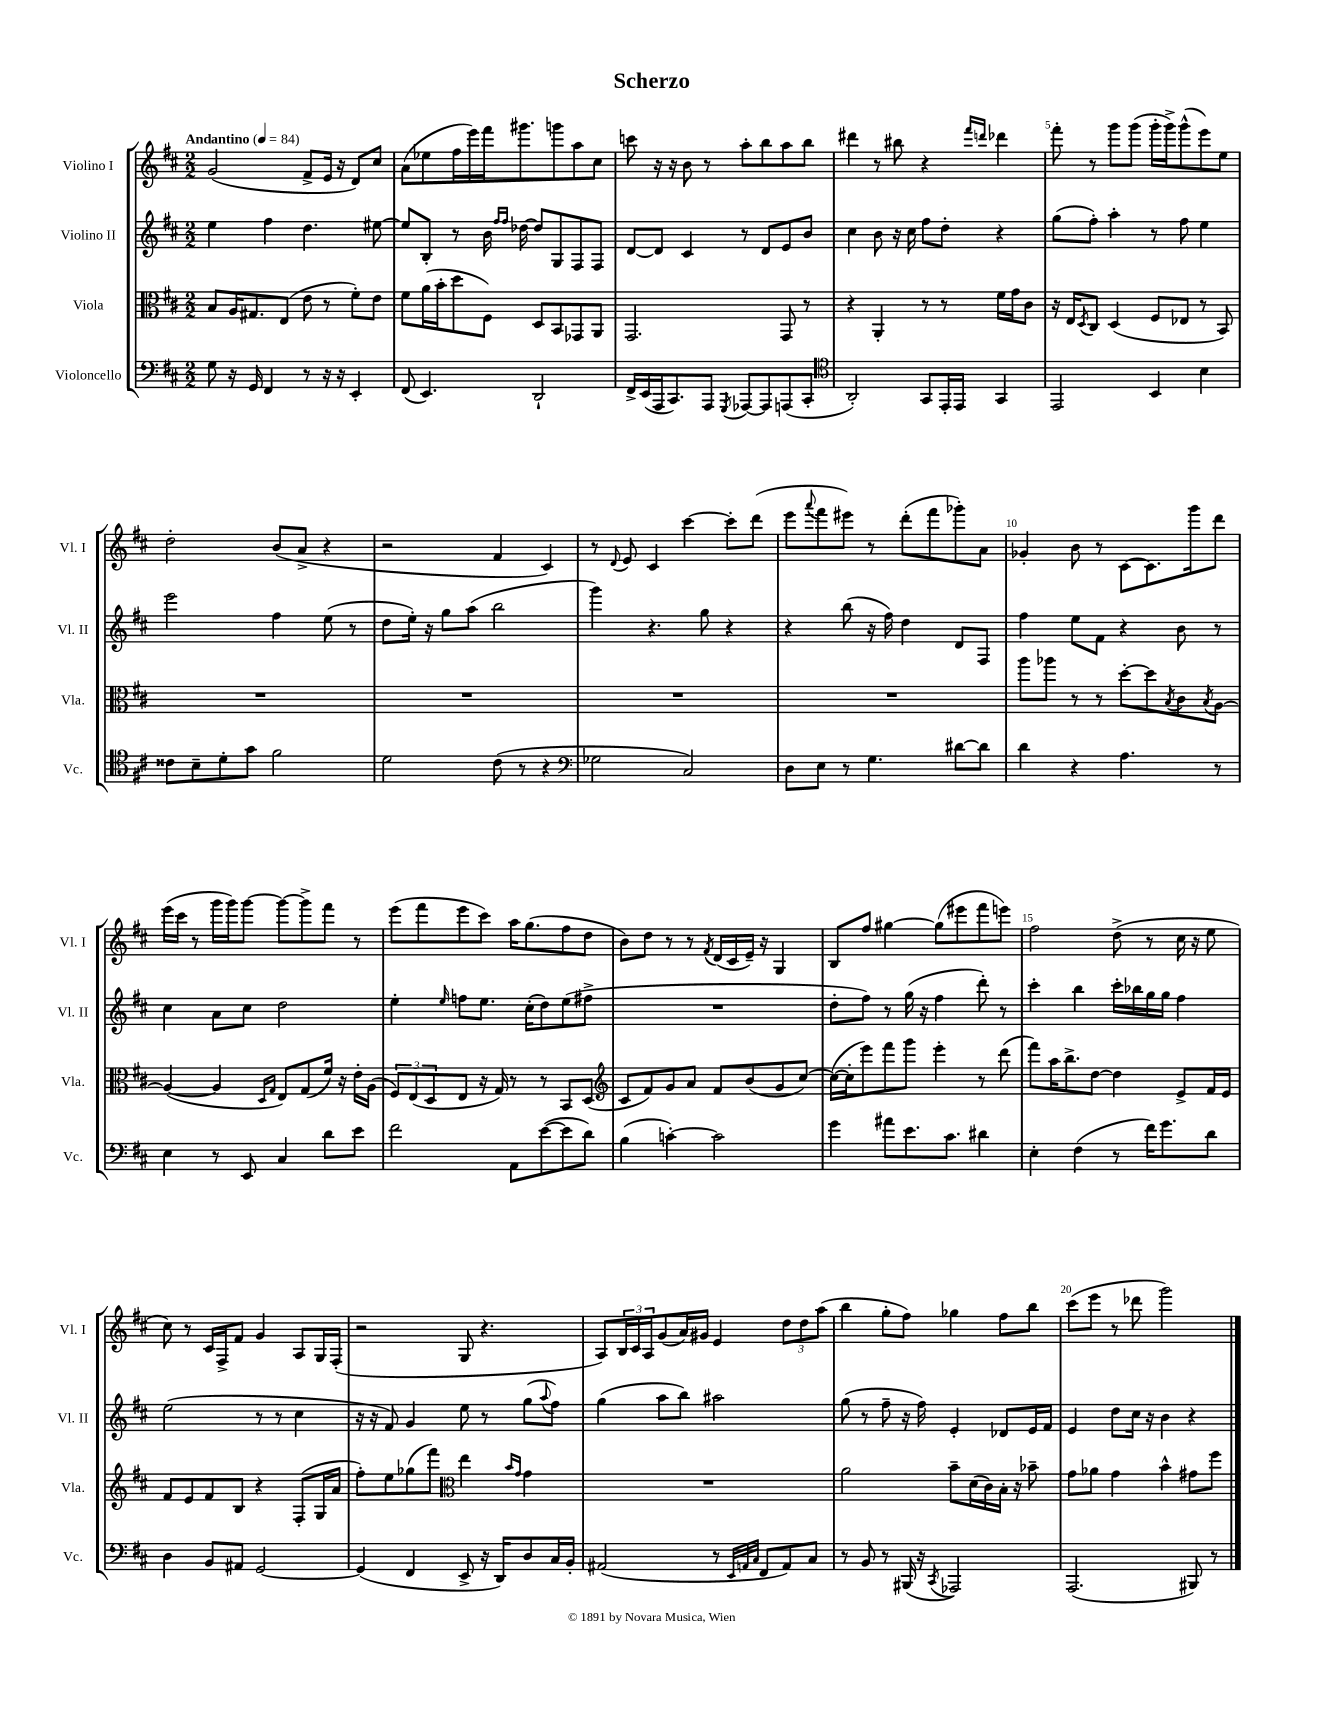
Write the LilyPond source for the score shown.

\header { title = "Scherzo" }
<<
\new StaffGroup <<
\new Staff = "s0" \with { instrumentName = "Violino I" shortInstrumentName = "Vl. I" } {
    \clef treble \key d \major \numericTimeSignature \time 2/2 \tempo "Andantino" 4 = 84
    g'2( fis'8-> e'16 r16 d'8) cis''8 |
    a'8( ees''8 fis''16 e'''16) fis'''16 gis'''8. g'''8 a''8 cis''8 |
    c'''8 r16 r16 b'8 r8 a''8-. b''8 a''8 b''8 |
    dis'''4 r8 bis''8 r4 \grace { fis'''16 d'''16 } des'''4 |
    fis'''8-. r8 g'''8 g'''8( g'''16-. g'''16->) g'''8-^( e'''8) e''8 |
    d''2-. b'8( a'8-> r4 |
    r2 fis'4 cis'4) |
    r8 \appoggiatura { d'8 } e'8 cis'4 cis'''4~ cis'''8-. d'''8( |
    e'''8 \appoggiatura { a'''8 } fis'''8 eis'''8) r8 d'''8-.( fis'''8 ges'''8-.) a'8 |
    ges'4-. b'8 r8 cis'8~ cis'8. g'''16 d'''8 |
    e'''16( cis'''16 r8 g'''16 g'''16) g'''8~ g'''8~ g'''8-> fis'''8 r8 |
    e'''8( fis'''8 e'''8 cis'''8) a''16 g''8.( fis''8 d''8 |
    b'8) d''8 r8 r8 \acciaccatura { fis'8 } d'16( cis'16 e'16--) r16 g4 |
    b8 fis''8 gis''4~ gis''8( eis'''8 fis'''8 e'''8) |
    fis''2 d''8->( r8 cis''16 r16 e''8 |
    cis''8) r8 cis'16 fis16-> fis'8 g'4 a8 g16 fis16-.( |
    r2 g8 r4. |
    a8) \tuplet 3/2 { b16 cis'16 a16 } g'8( a'16) gis'16 e'4 \tuplet 3/2 { d''8 d''8 a''8( } |
    b''4 g''8-. fis''8) ges''4 fis''8 b''8 |
    cis'''8( e'''8 r8 des'''8 g'''2) \bar "|." |
}
\new Staff = "s1" \with { instrumentName = "Violino II" shortInstrumentName = "Vl. II" } {
    \clef treble \key d \major \numericTimeSignature \time 2/2
    e''4 fis''4 d''4. eis''8~ |
    eis''8 b8-. r8 b'16 \grace { fis''16 fis''16 } des''16~ des''8 g8 fis8 fis8 |
    d'8~ d'8 cis'4 r8 d'8 e'8 b'8 |
    cis''4 b'8 r16 cis''16 fis''8 d''8-. r4 |
    g''8( fis''8-.) a''4-. r8 fis''8 e''4 |
    e'''2 fis''4 e''8( r8 |
    d''8 e''16-.) r16 g''8 a''8( b''2 |
    g'''4) r4. g''8 r4 |
    r4 b''8( r16 fis''16) d''4 d'8 fis8 |
    fis''4 e''8 fis'8 r4 b'8 r8 |
    cis''4 a'8 cis''8 d''2 |
    e''4-. \grace { e''16 } f''8 e''8. cis''16-.( d''8) e''8( fis''8-> |
    R1 |
    d''8-. fis''8) r8 g''16( r16 fis''4 d'''8-.) r8 |
    cis'''4-. b''4 cis'''16-. bes''16 g''16 g''16 fis''4 |
    e''2( r8 r8 cis''4 |
    r16 r16 fis'8) g'4 e''8 r8 g''8( \appoggiatura { a''8 } fis''8) |
    g''4( a''8 b''8) ais''2 |
    g''8( r8 fis''8-- r16 fis''16) e'4-. des'8 e'16 fis'16 |
    e'4 d''8 cis''16 r16 b'4 r4 \bar "|." |
}
\new Staff = "s2" \with { instrumentName = "Viola" shortInstrumentName = "Vla." } {
    \clef alto \key d \major \numericTimeSignature \time 2/2
    b8 a16 gis8. e8( e'8 r8 fis'8-.) e'8 |
    fis'8 a'16( b'16-. d''8 fis8) d8 b,8 ges,8 a,8 |
    g,2. g,8 r8 |
    r4 a,4-. r8 r8 fis'16 g'16 cis'8 |
    r16 e16 \acciaccatura { d8 } cis8 d4( fis8 ees8 r8 b,8) |
    R1 |
    R1 |
    R1 |
    R1 |
    a''8 aes''8 r8 r8 d''8~-. d''8 \acciaccatura { b8 } cis'8 \acciaccatura { b8 } a8~ |
    a4~( a4 \grace { d16 g16 } e8) g8( fis'16) r16 e'16-. a16( |
    \tuplet 3/2 { fis8) e8( d8 } e8 r16 g16) r8 r8 b,8 d8( |
    \clef treble cis'8 fis'8) g'8 a'8 fis'8 b'8( g'8 cis''8~) |
    cis''16~( cis''16-. e'''8) fis'''8 g'''8 e'''4-. r8 d'''8( |
    fis'''8) a''16 b''8.-> d''8~ d''4 e'8-> fis'16 e'16 |
    fis'8 e'8 fis'8 b8 r4 fis8-.( g16 a'16 |
    fis''8-.) e''8 ges''8( fis'''8) \clef alto e''4 \grace { b'16 g'16 } g'4 |
    R1 |
    a'2 b'8-- d'16( cis'16) b16-. r16 bes'8-- |
    g'8 aes'8 g'4 b'4-^ gis'8 fis''8 \bar "|." |
}
\new Staff = "s3" \with { instrumentName = "Violoncello" shortInstrumentName = "Vc." } {
    \clef bass \key d \major \numericTimeSignature \time 2/2
    g8 r16 g,16 fis,4 r8 r16 r16 e,4-. |
    fis,8( e,4.) d,2-! |
    fis,16-> e,16( a,,16 cis,8.) a,,8 \acciaccatura { g,,8 } aes,,8~ aes,,8 a,,8( cis,8-. |
    \clef tenor a,2-.) g,8 e,16-. e,16 g,4 |
    e,2 b,4 b4 |
    cisis'8 b8-- d'8-. g'8 fis'2 |
    d'2 cis'8( r8 r4 |
    \clef bass ges2 cis2) |
    d8 e8 r8 g4. dis'8~ dis'8 |
    d'4 r4 a4. r8 |
    e4 r8 e,8 cis4 d'8 e'8 |
    fis'2 a,8 e'8~( e'8 d'8) |
    b4( c'4~-.) c'2 |
    g'4 ais'8 e'8. cis'8. dis'4 |
    e4-. fis4( r8 fis'16) g'8. d'8 |
    d4 b,8 ais,8 g,2~ |
    g,4( fis,4 e,8-> r16 d,16) d8 cis16 b,16-. |
    ais,2( r8 \grace { e,32 a,32 cis32 } fis,8 a,8) cis8 |
    r8 b,8 r8 bis,,16( r16 \acciaccatura { cis,8 } aes,,2) |
    a,,2.( bis,,8) r8 \bar "|." |
}
>>
>>
\layout { \context { \Score \override BarNumber.break-visibility = ##(#f #t #t) barNumberVisibility = #(every-nth-bar-number-visible 5) } }
